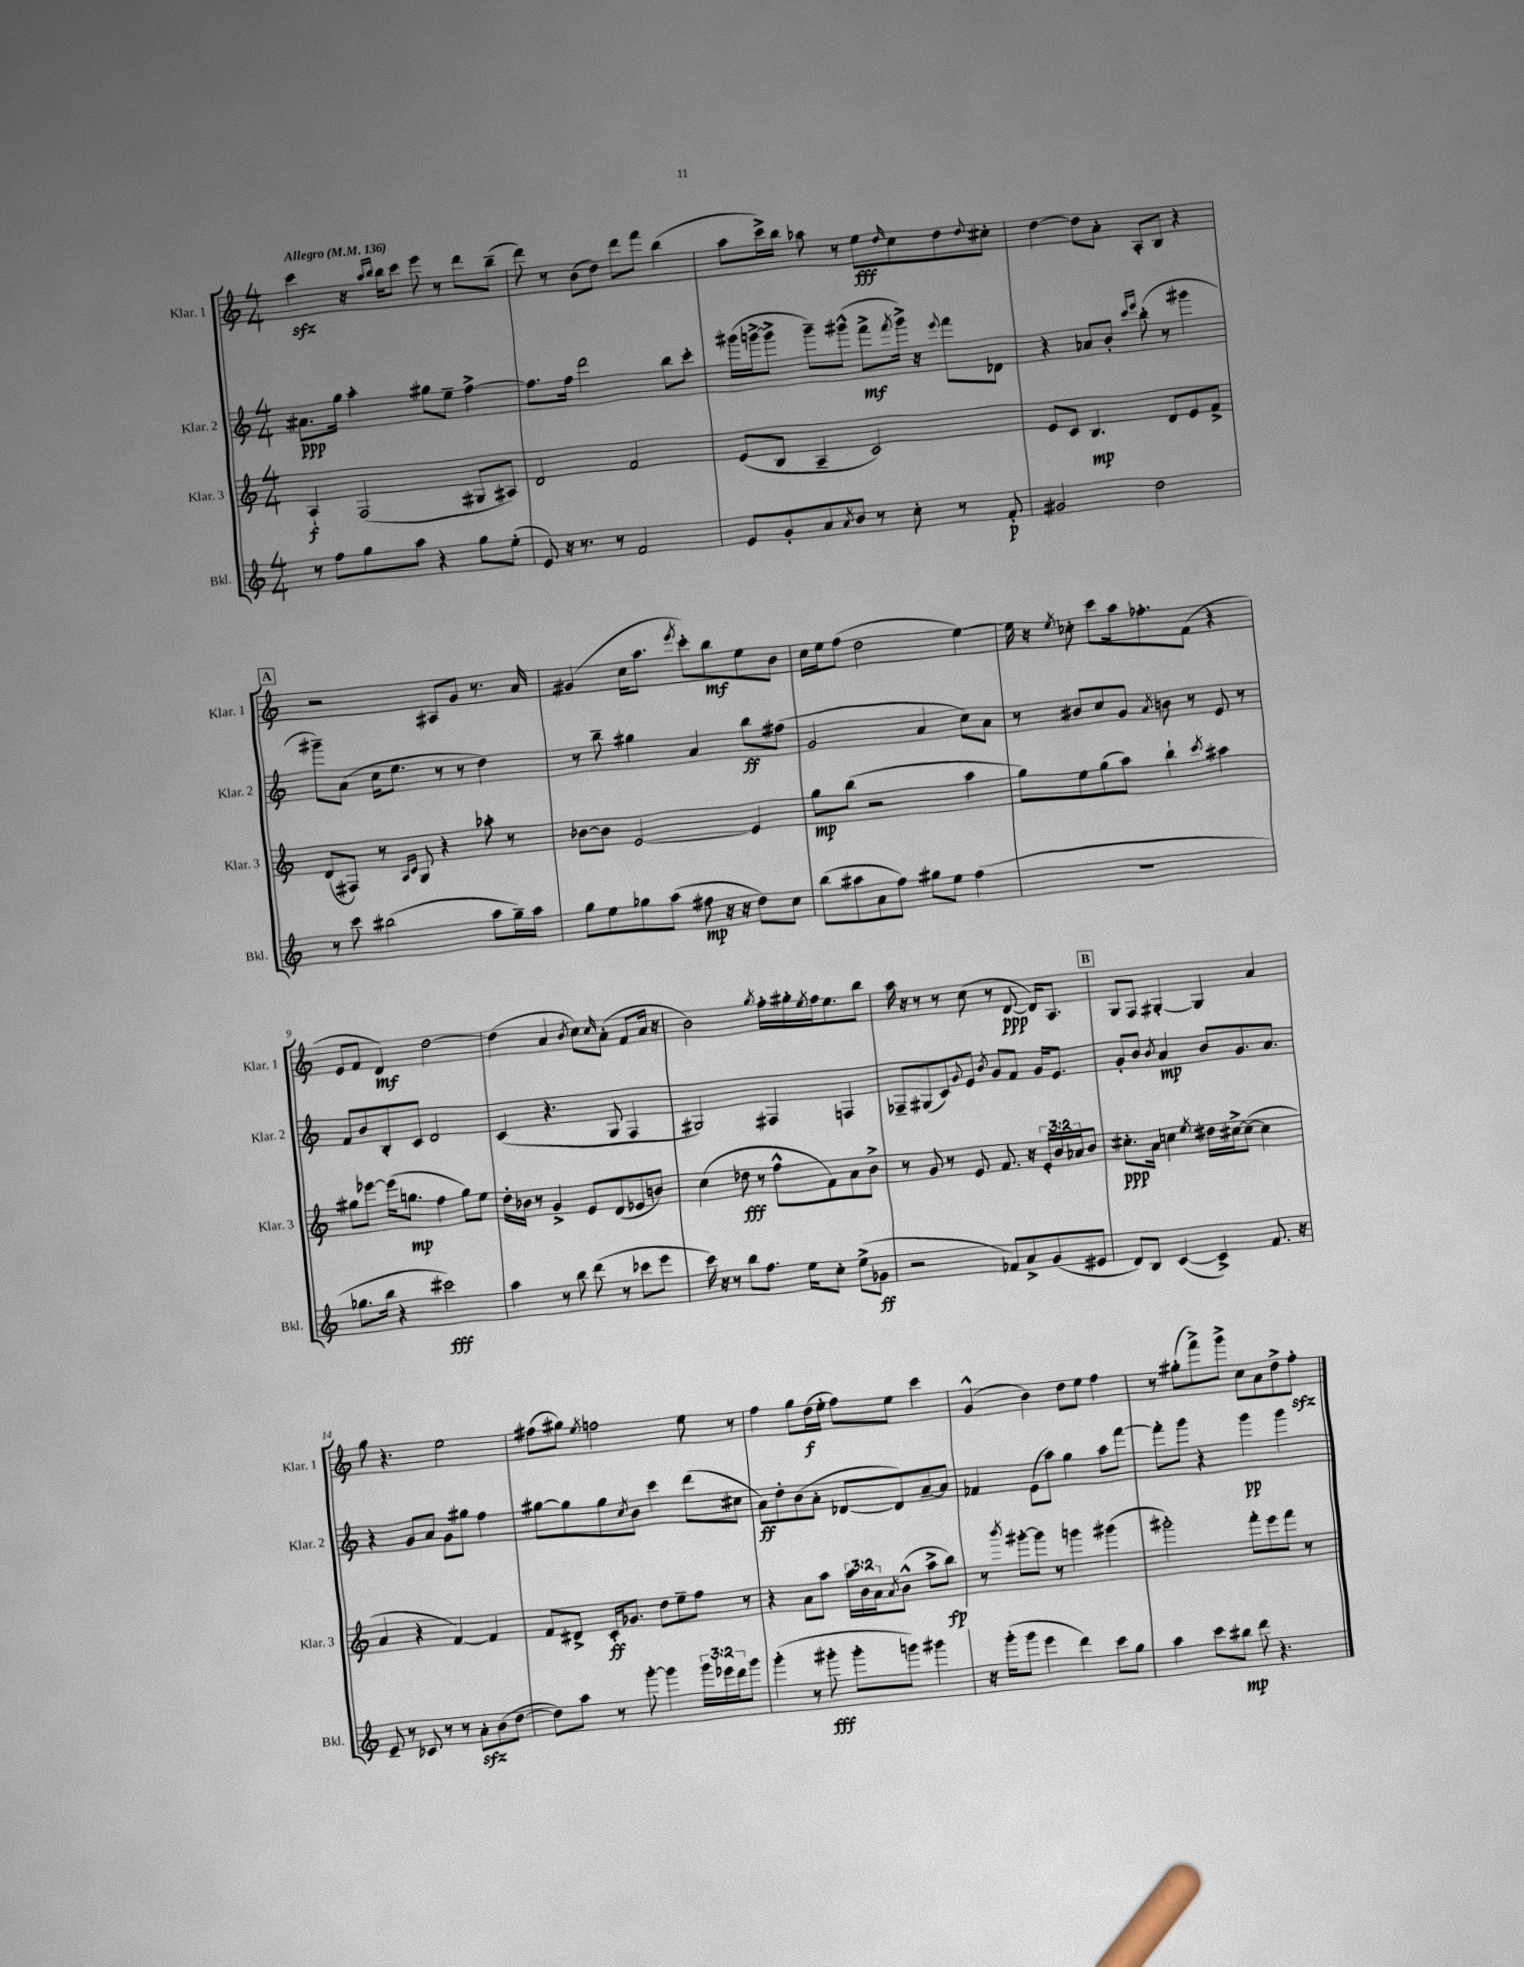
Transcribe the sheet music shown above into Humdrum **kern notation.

**kern	**kern	**kern	**kern
*staff4	*staff3	*staff2	*staff1
*clefG2	*clefG2	*clefG2	*clefG2
*k[]	*k[]	*k[]	*k[]
*M4/4	*M4/4	*M4/4	*M4/4
*MM136	*MM136	*MM136	*MM136
8r	4A`/	8.a#\L	4ccc\
8ff\L	.	.	.
.	.	16gg\Jk	.
8gg\	(2F/	4aa'\	16r
.	.	.	16qqaa/LL
.	.	.	16qqbb/JJ
.	.	.	16bb\LK
8aa\J	.	.	8ccc\J
4r	.	8gg#\L	8eee\
.	.	8ee~\J	8r
8gg\L	8G#/L	[4ff^\	8ddd\L
(8ee'\J	8A#/J)	.	(8bb~\J
=	=	=	=
8e/)	2d/	8.ff\]L	8ddd\)
16r	.	.	8r
8.r	.	16ff\Jk	.
.	.	2ddd\	(8b\L
8r	.	.	8dd\J)
2f/	2f/	.	8ddd\L
.	.	.	8fff\J
.	.	8bb\L	(4bb\
.	.	8ccc'\J	.
=	=	=	=
8e/L	(8e/L	(16ggg#\LL	8aa\L
.	.	[16ggg^\J	.
8g'/	8B/J	8ggg^\]J	16ccc^\L)
.	.	.	16bb\JJ
8a/	4A~/	8ggg~\L)	8aa-\
8qa/	.	.	.
8b/J	.	(8ggg#^^\J	8r
8r	2c/)	8fff^\L	8ee\L
.	.	8qfff/	16qqdd/
8cc'\	.	16ggg#^\Jk)	8cc\
.	.	16r	.
.	.	8qqeee/	.
8r	.	8fff\L	8dd\
.	.	.	8qqdd/
8f'/	.	8d-\J	8cc#'\J
=	=	=	=
2g#/	8e/L	4r	[4dd\
.	8c/J	.	.
.	4.B/	8a-/L	8dd\]L
.	.	8b'/J	8a'\J
.	.	16qqccc/LL	.
.	.	16qqeee/JJ	.
2dd\	.	(8bb'\	8A'/L
.	8d/L	8r	8B/J
.	8e/	4ggg#\	4r
.	8f^/J	.	.
=	=	=	=
8r	(8d/L	8ggg#~\L)	2r
8ccc\	8F#/J)	(8a\J	.
(2bb#\	8r	16cc\LK	.
.	.	8.ee\J	.
.	16qqA/LL	.	.
.	16qqc/JJ	.	.
.	8G/	.	.
.	4r	8r	8A#/L
.	.	8r	8g/J
8aa\L	8aa-'\	4dd\)	8.r
16gg~\L)	8r	.	.
16aa\JJ	.	.	16a/
=	=	=	=
8gg\L	[8b-\L	8r	(4g#/
8ee\	8b-\]J	8bb~\	.
8gg-\	[2e/	4gg#\	16cc\LK
.	.	.	8.aa\J
(8aa\J	.	.	.
.	.	.	8qeee/
8ff#\	.	4a/	8ccc'\L)
16r	.	.	8bb\
16r	.	.	.
8dd\L)	4e/]	8bb\L	8ee\
8cc\J	.	(8ff#\J	8b\J
=	=	=	=
(8bb\L	8gg\L	2g/	16cc\LL
.	.	.	16ee\J
8aa#\	(8bb\J	.	(8ff\J
8a\	2r	.	2dd\
8ff\J)	.	.	.
8gg#\L	.	4a/	.
8ee\J	.	.	.
(4ff\	4aa\	8cc\L)	[4ee\)
.	.	8a\J	.
=	=	=	=
1r	8gg\L)	8r	16ee\]
.	.	.	16r
.	.	.	8qee/
.	8ee\	8b#/L	8cc-'\
.	(8gg\	8cc/	8ccc\L
.	8aa\J)	8g/J	16aa\k
.	.	.	8.ff-'\
.	.	8qa/	.
.	4bb`\	8b\	.
.	.	8r	(8f\J
.	8qccc/	.	.
.	4aa#\	8e/	4r
.	.	8r	.
=	=	=	=
8.gg-\L	8gg#\L	8f/L	8e/L
.	[8eee-\J	8b/	8f/J
16bb\Jk	.	.	.
4r	(16eee-\]LK	8B'/	4d/)
.	8.gg\J	.	.
.	.	8c/J	.
2ccc#\)	4ff\	2d/	[2dd\
.	8gg\L)	.	.
.	8ee\J	.	.
=	=	=	=
4aa\	16dd'\LL	(4c/	(4dd\]
.	16b-\JJ	.	.
.	8r	.	.
8r	4g^/	4.r	4a/
8bb\	.	.	.
.	.	.	8qb/
(8ddd\	8e/L	.	8cc\L)
.	.	.	16qqcc/
8r	(8d/	8G/	(8a'\J
8ccc-\L	8e-/	4F/	8f/L
8eee\J	8b/J)	.	16a/Jk
.	.	.	16r
=	=	=	=
16ccc\)	(4cc\	2G#/)	2b\)
16r	.	.	.
8r	.	.	.
8bb\L	8dd-\	.	.
8.ff\J	8r	.	.
.	.	.	8qgg/
.	8ff^^\L	4F#/	16ff'\LL
16ee\LK	.	.	16gg#'\
.	.	.	8qee/
8cc'\J	8f\)	.	16ff\J
.	.	.	8.ee\
(8ee^\L	8a\	4F/	.
8g-\J	8b^\J	.	8bb\J
=	=	=	=
2r	8r	8F-~/L	16aa\
.	.	.	16r
.	8g/	(8G#/	8r
.	8r	8c/)	8r
.	.	8qqg/	.
.	8e/	8e/J	(8cc\
.	.	8qb/	.
8f-/L)	8.f/	8g/L	8r
8a^/	.	8f/J	[8d/
.	16r	.	.
(8g/	24e'/LL	16g/LK	16d/]LK)
.	24b/	.	.
.	.	8.e/J	8.A/J
.	24a-/J	.	.
8e#/J	8b/J	.	.
=	=	=	=
8d/L)	8.cc#'\L	8g'/L	8G/L
8B/J	.	8b/J	8F/J
.	16a\Jk	.	.
.	.	8qb/	.
([4c/	4cc\	4a/	[4G#'/
.	8qee/	.	.
4c^/])	16dd#\LL	8b/L	4G#/]
.	[16cc#^\J	.	.
.	(8cc#\_J	8.g/	.
8.f/	4cc#\]	.	4a/
.	.	8.a/J	.
16r	.	.	.
=	=	=	=
8e~/	4a/	4r	8gg\
8r	.	.	4.r
8c-/	4r	8g/L	.
8r	.	8a/J	.
8r	[4f/)	8g\L	2ee\
8a'\L	.	8gg#\J	.
(8b\	4f/]	4ff\	.
[8dd\J	.	.	.
=	=	=	=
8dd\]L)	8f/L	[8gg#\L	(8ff#\L
8aa\J	8d#^/J	8gg#\]	8gg#\J)
.	.	.	8qee/
8r	16c'/LK	8gg#\	2ff\
.	8.g-/J	.	.
.	.	8qcc/	.
[8ggg'\	.	8b\J	.
4ggg\]	8dd\L	4ccc\	.
.	8ee~\	.	.
24ggg\LL	8ff\J	(8ddd\L	8ee\
24eee-\	.	.	.
24ddd\J	.	.	.
8ggg\J	8r	8cc#\J	8r
=	=	=	=
(4ggg'\	4r	8a\L)	4ff\
.	.	8dd'\	.
8r	8a\L	(8b\	8gg\L
8ggg#'\	8aa\J	8a'\J	(16dd\L
.	.	.	16ee'\JJ
8ggg#'\L	24aa\LL	[8d-/L	8ff\L)
.	24b\	.	.
.	24a\J	.	.
.	8qa/	.	.
8ggg\J)	(8b^^\J	8d-/])	8ee\J
4ggg#\	8aa^\L	[8a~/	4ccc\
.	8bb\J)	8a/]J	.
=	=	=	=
16r	8r	4f-/	(4g^^/
(16ggg'\LK	.	.	.
.	8qbbb/	.	.
8ggg\J	[8ggg#'\L	.	.
4eee\	8ggg#\]J	(8e\L	4b\)
.	8r	8aa\J)	.
4ddd\)	4ggg\	4gg\	8dd\L
.	.	.	8ee\J
8ccc\L	(4ggg#\	8aa\L	4ff\
8gg\J	.	[8fff\J	.
=	=	=	=
4aa\	2ggg#'\)	8fff'\]L	8r
.	.	8ggg\J	(8gg#'\L
8ccc\L	.	4r	8fff^\)
8bb#\J	.	.	8ggg^\J
8ddd\	8fff'\L	4ggg\	8cc\L
4.r	8eee\	.	8a\
.	8fff\J	4ggg\	8dd^\
.	8r	.	8ff'\J
==	==	==	==
*-	*-	*-	*-
